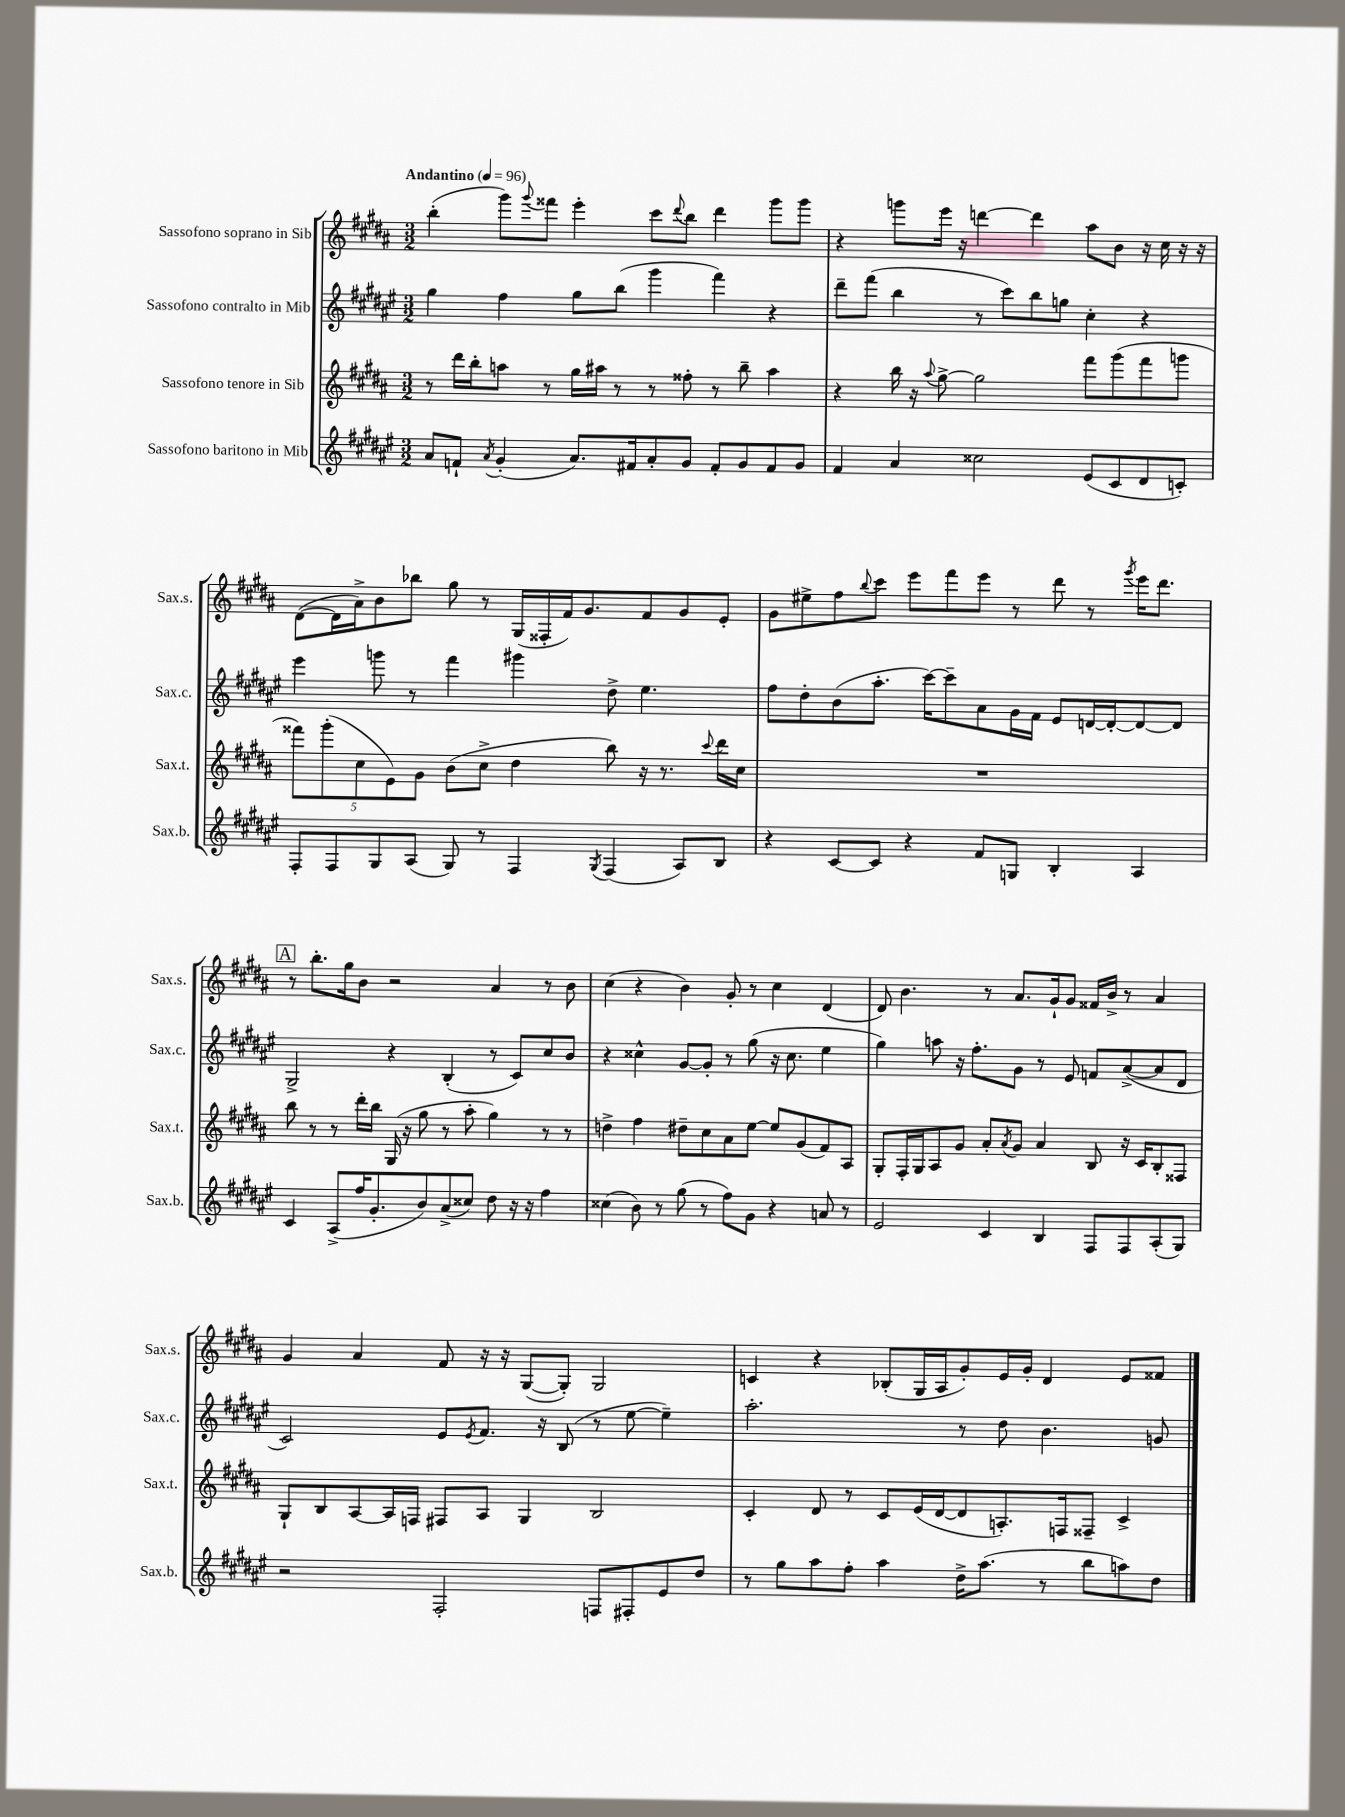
<<
\new StaffGroup <<
\new Staff = "s0" \with { instrumentName = "Sassofono soprano in Sib" shortInstrumentName = "Sax.s." } {
    \clef treble \key b \major \numericTimeSignature \time 3/2 \tempo "Andantino" 4 = 96
    b''4-.( gis'''8) \appoggiatura { gis'''8 } fisis'''8 e'''4-. cis'''8 \appoggiatura { dis'''8 } b''8 dis'''4 gis'''8 gis'''8 |
    r4 g'''8 e'''16 r16 d'''4~ d'''4 ais''8 b'8 r16 cis''16 r16 r16 |
    dis'8~( dis'16 ais'16->) b'8 bes''8 gis''8 r8 gis16( fisis16-. fis'16) gis'8. fis'8 gis'8 e'8-. |
    gis'8 eis''8-> fis''8 \appoggiatura { b''8 } cis'''8 e'''8 fis'''8 e'''8 r8 dis'''8 r8 \acciaccatura { gis'''8 } e'''16 dis'''8. |
    \mark \markup { \box "A" } r8 b''8.-. gis''16 b'8 r2 ais'4 r8 b'8 |
    cis''4( r4 b'4) gis'8-. r8 cis''4 dis'4( |
    dis'8) b'4. r8 ais'8. gis'16-! gis'8 fisis'16 b'16-> r8 ais'4 |
    gis'4 ais'4 fis'8 r16 r16 gis8~( gis8-.) gis2 |
    c'4 r4 bes8-.( gis16 ais16 gis'8-.) e'16 gis'16-. dis'4 e'8 fisis'8 \bar "|." |
}
\new Staff = "s1" \with { instrumentName = "Sassofono contralto in Mib" shortInstrumentName = "Sax.c." } {
    \clef treble \key fis \major \numericTimeSignature \time 3/2
    gis''4 fis''4 gis''8 b''8( gis'''4 fis'''4) r4 |
    dis'''8-- fis'''8( b''4 r8 cis'''8) b''8 g''8 cis''4-. r4 |
    eis'''4 g'''8 r8 fis'''4 gis'''4 dis''8-> eis''4. |
    fis''8 dis''8-. b'8( ais''8.-. cis'''16~) cis'''8-- ais'8 gis'16 fis'16 eis'8 d'16~ d'16~-. d'8~ d'8 |
    \mark \markup { \box "A" } gis2-> r4 b4-.( r8 cis'8) cis''8 b'8 |
    r4 cisis''4-^ gis'8~ gis'8-. r8 gis''8( r16 cisis''8. eis''4 |
    gis''4) a''8 r16 fis''8.-. gis'8 r8 eis'8 f'8 ais'8~->( ais'8 dis'8 |
    cis'2) eis'8 \acciaccatura { eis'8 } fis'8. r16 b8( r8 eis''8~ eis''4--) |
    ais''2.-. r8 dis''8 b'4. g'8 \bar "|." |
}
\new Staff = "s2" \with { instrumentName = "Sassofono tenore in Sib" shortInstrumentName = "Sax.t." } {
    \clef treble \key b \major \numericTimeSignature \time 3/2
    r8 dis'''16 b''16-. a''8 r8 gis''16 ais''16 r8 r8 fisis''8-. r8 b''8-- ais''4 |
    r4 b''16 r16 \appoggiatura { ais''8 } gis''8~-> gis''2 fis'''8 gis'''8( fis'''8 g'''8 |
    \tuplet 5/4 { fisis'''8) gis'''8-.( cis''8 e'8) gis'8 } b'8( cis''8-> dis''4 b''8) r16 r8. \appoggiatura { cis'''8 } dis'''16 cis''16 |
    R1. |
    \mark \markup { \box "A" } b''8 r8 r8 dis'''16-. b''16 gis16( r16 gis''8 r8 ais''8-. gis''4) r8 r8 |
    d''4-> fis''4 dis''8-- cis''8 ais'8 e''8~ e''8 gis'8( fis'8) ais8 |
    gis8-. fis16-. gis16 ais8 gis'8 ais'8-. \acciaccatura { ais'8 } gis'8 ais'4 b8 r16 cis'16 b8-. fisis8 |
    gis8-! b8 ais8~ ais16 f16 fis8 ais8 gis4 b2 |
    cis'4-. dis'8 r8 cis'8 e'16( dis'16~ dis'8 a8.-.) f16 fisis8-- cis'4-> \bar "|." |
}
\new Staff = "s3" \with { instrumentName = "Sassofono baritono in Mib" shortInstrumentName = "Sax.b." } {
    \clef treble \key fis \major \numericTimeSignature \time 3/2
    ais'8 f'8-! \acciaccatura { ais'8 } gis'4-.( ais'8.) fis'16 ais'8-. gis'8 fis'8-. gis'8 fis'8 gis'8 |
    fis'4 ais'4 cisis''2 eis'8( cis'8 dis'8 c'8-.) |
    fis8-. fis8 gis8 ais8( gis8) r8 fis4 \acciaccatura { gis8 } fis4( ais8) b8 |
    r4 cis'8~ cis'8 r4 fis'8 g8 b4-. ais4 |
    \mark \markup { \box "A" } cis'4 ais8->( fis''16 gis'8.-. b'8) ais'8->( cisis''8) dis''8 r16 r16 fis''4 |
    cisis''4( b'8) r8 gis''8( r8 fis''8) gis'8 r4 a'8 r8 |
    eis'2 cis'4 b4 fis8 fis8 ais8-.( gis8) |
    r2 fis2-. f8 fis8-. eis'8 dis''8 |
    r8 gis''8 ais''8 fis''8-. ais''4 dis''16-> ais''8.( r8 b''8 a''8) dis''8 \bar "|." |
}
>>
>>
\layout { \context { \Score \remove "Bar_number_engraver" } }
